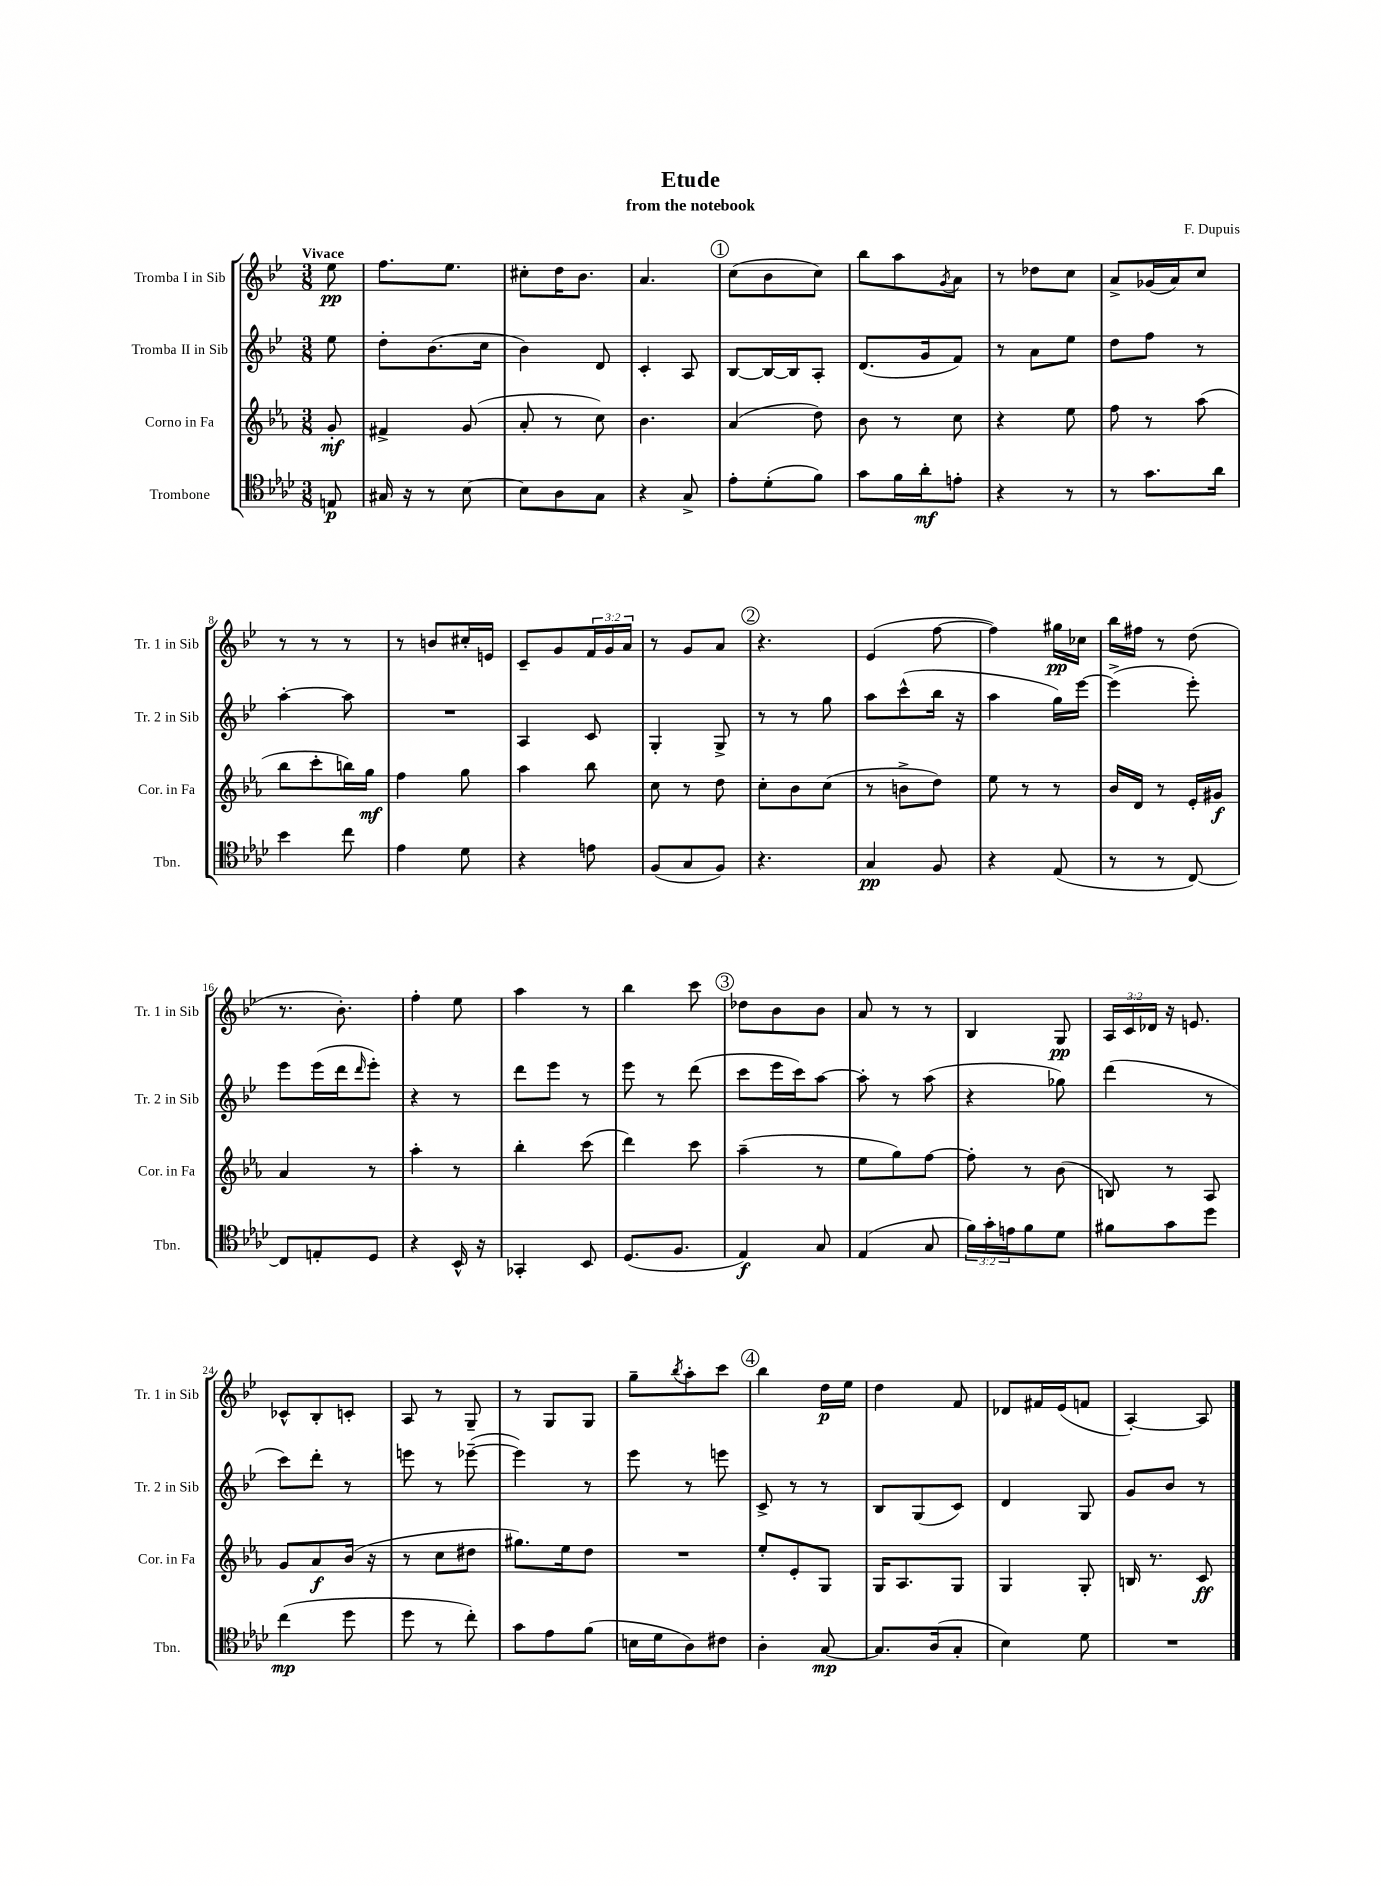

**kern	**kern	**kern	**kern
*staff4	*staff3	*staff2	*staff1
*clefC4	*clefG2	*clefG2	*clefG2
*k[b-e-a-d-]	*k[b-e-a-]	*k[b-e-]	*k[b-e-]
*M3/8	*M3/8	*M3/8	*M3/8
8E/	8g'/	8ee-\	8ee-\
=	=	=	=
16G#/	4f#^/	8dd'\L	8.ff\L
16r	.	.	.
8r	.	(8.b-\	.
.	.	.	8.ee-\J
[8B-\	(8g/	.	.
.	.	16cc\Jk	.
=	=	=	=
8B-\]L	8a-'/	4b-\)	8cc#'\L
8A-\	8r	.	16dd\K
.	.	.	8.b-\J
8G\J	8cc\)	8d/	.
=	=	=	=
4r	4.b-\	4c'/	4.a/
8G^/	.	8A/	.
=	=	=	=
8e-'\L	(4a-/	[8B-/L	(8cc\L
(8d-'\	.	16B-/_L	8b-\
.	.	16B-/]J	.
8f\J)	8dd\)	8A'/J	8cc\J)
=	=	=	=
8g\L	8b-\	(8.d/L	8bb-\L
16f\L	8r	.	8aa\
16a-'\J	.	16g/k	.
.	.	.	8qg/
8e'\J	8cc\	8f/J)	8a\J
=	=	=	=
4r	4r	8r	8r
.	.	8a\L	8dd-\L
8r	8ee-\	8ee-\J	8cc\J
=	=	=	=
8r	8ff\	8dd\L	8a^/L
8.g\L	8r	8ff\J	(16g-/L
.	.	.	16a/J)
.	(8aa-\	8r	8cc/J
16a-\Jk	.	.	.
=	=	=	=
4b-\	8bb-\L	[4aa'\	8r
.	8ccc'\	.	8r
8cc\	16bb\L)	8aa\]	8r
.	16gg\JJ	.	.
=	=	=	=
4e-\	4ff\	4.r	8r
.	.	.	8b/L
8d-\	8gg\	.	16cc#'/L
.	.	.	16e/JJ
=	=	=	=
4r	4aa-\	4A/	8c~/L
.	.	.	8g/
8e\	8bb-\	8c/	24f/L
.	.	.	24g/
.	.	.	24a/JJ
=	=	=	=
(8F/L	8cc\	4G'/	8r
8G/	8r	.	8g/L
8F/J)	8dd\	8G^/	8a/J
=	=	=	=
4.r	8cc'\L	8r	4.r
.	8b-\	8r	.
.	(8cc\J	8gg\	.
=	=	=	=
4G/	8r	8aa\L	(4e-/
.	8b^\L	(8ccc^^\	.
8F/	8dd\J)	16bb-\Jk	[8ff\
.	.	16r	.
=	=	=	=
4r	8ee-\	4aa\	4ff\])
.	8r	.	.
(8E-/	8r	16gg\LL)	16gg#\LL
.	.	[16eee-\JJ	16cc-\JJ
=	=	=	=
8r	16b-/LL	(4eee-^\]	16bb-\LL
.	16d/JJ	.	16ff#\JJ
8r	8r	.	8r
[8C/)	16e-'/LL	8eee-'\)	(8dd\
.	16g#/JJ	.	.
=	=	=	=
8C/]L	4a-/	8eee-\L	8.r
8E'/	.	(16eee-\L	.
.	.	16ddd\J	8.b-'\)
.	.	16qqddd/	.
8D-/J	8r	8eee-'\J)	.
=	=	=	=
4r	4aa-'\	4r	4ff'\
16BB-^^/	8r	8r	8ee-\
16r	.	.	.
=	=	=	=
4GG-'/	4bb-'\	8ddd\L	4aa\
.	.	8eee-\J	.
8BB-/	(8ccc\	8r	8r
=	=	=	=
(8.D-/L	4ddd\)	8eee-\	4bb-\
.	.	8r	.
8.F/J	.	.	.
.	8ccc\	(8ddd\	8ccc\
=	=	=	=
4E-/)	(4aa-~\	8ccc\L	8dd-\L
.	.	16eee-\L	8b-\
.	.	16ccc\J)	.
8G/	8r	[8aa\J	8b-\J
=	=	=	=
(4E-/	8ee-\L	8aa'\]	8a/
.	8gg\)	8r	8r
8G/	[8ff\J	(8aa\	8r
=	=	=	=
24f\LL)	8ff'\]	4r	4B-/
24g'\	.	.	.
24e\J	.	.	.
8f\	8r	.	.
8d-\J	(8b-\	8gg-\)	8G/
=	=	=	=
8f#\L	8B/)	(4ddd\	24A/LL
.	.	.	24c/
.	.	.	24d-/JJ
8g\	8r	.	16r
.	.	.	8.e/
8dd-\J	8A-/	8r	.
=	=	=	=
(4cc\	8g/L	8ccc\L)	8c-^^/L
.	8a-/	8ddd'\J	8B-'/
8dd-\	(16b-/Jk	8r	8c'/J
.	16r	.	.
=	=	=	=
8dd-\	8r	8eee\	8A/
8r	8cc\L	8r	8r
8cc'\)	8dd#\J	([8eee-~\	8G~/
=	=	=	=
8g\L	8.gg#\L)	4eee-\])	8r
8e-\	.	.	8G/L
.	16ee-\k	.	.
(8f\J	8dd\J	8r	8G/J
=	=	=	=
16B\LL	4.r	8eee-\	8gg~\L
16d-\J	.	.	.
.	.	.	8qbb-/
8A-\)	.	8r	8aa'\
8c#\J	.	8eee\	8ccc\J
=	=	=	=
4A-'\	8ee-'/L	8c^/	4bb-\
.	8e-'/	8r	.
[8G/	8G/J	8r	16dd\LL
.	.	.	16ee-\JJ
=	=	=	=
8.G/]L	16G/LK	8B-/L	4dd\
.	8.A-/	.	.
.	.	(8G/	.
(16A-/k	.	.	.
8G'/J	8G/J	8c/J)	8f/
=	=	=	=
4B-\)	4G/	4d/	8d-/L
.	.	.	16f#/L
.	.	.	(16e-/J
8d-\	8G'/	8G/	8f/J
=	=	=	=
4.r	16B/	8g/L	[4A'/)
.	8.r	.	.
.	.	8b-/J	.
.	8c/	8r	8A/]
==	==	==	==
*-	*-	*-	*-
